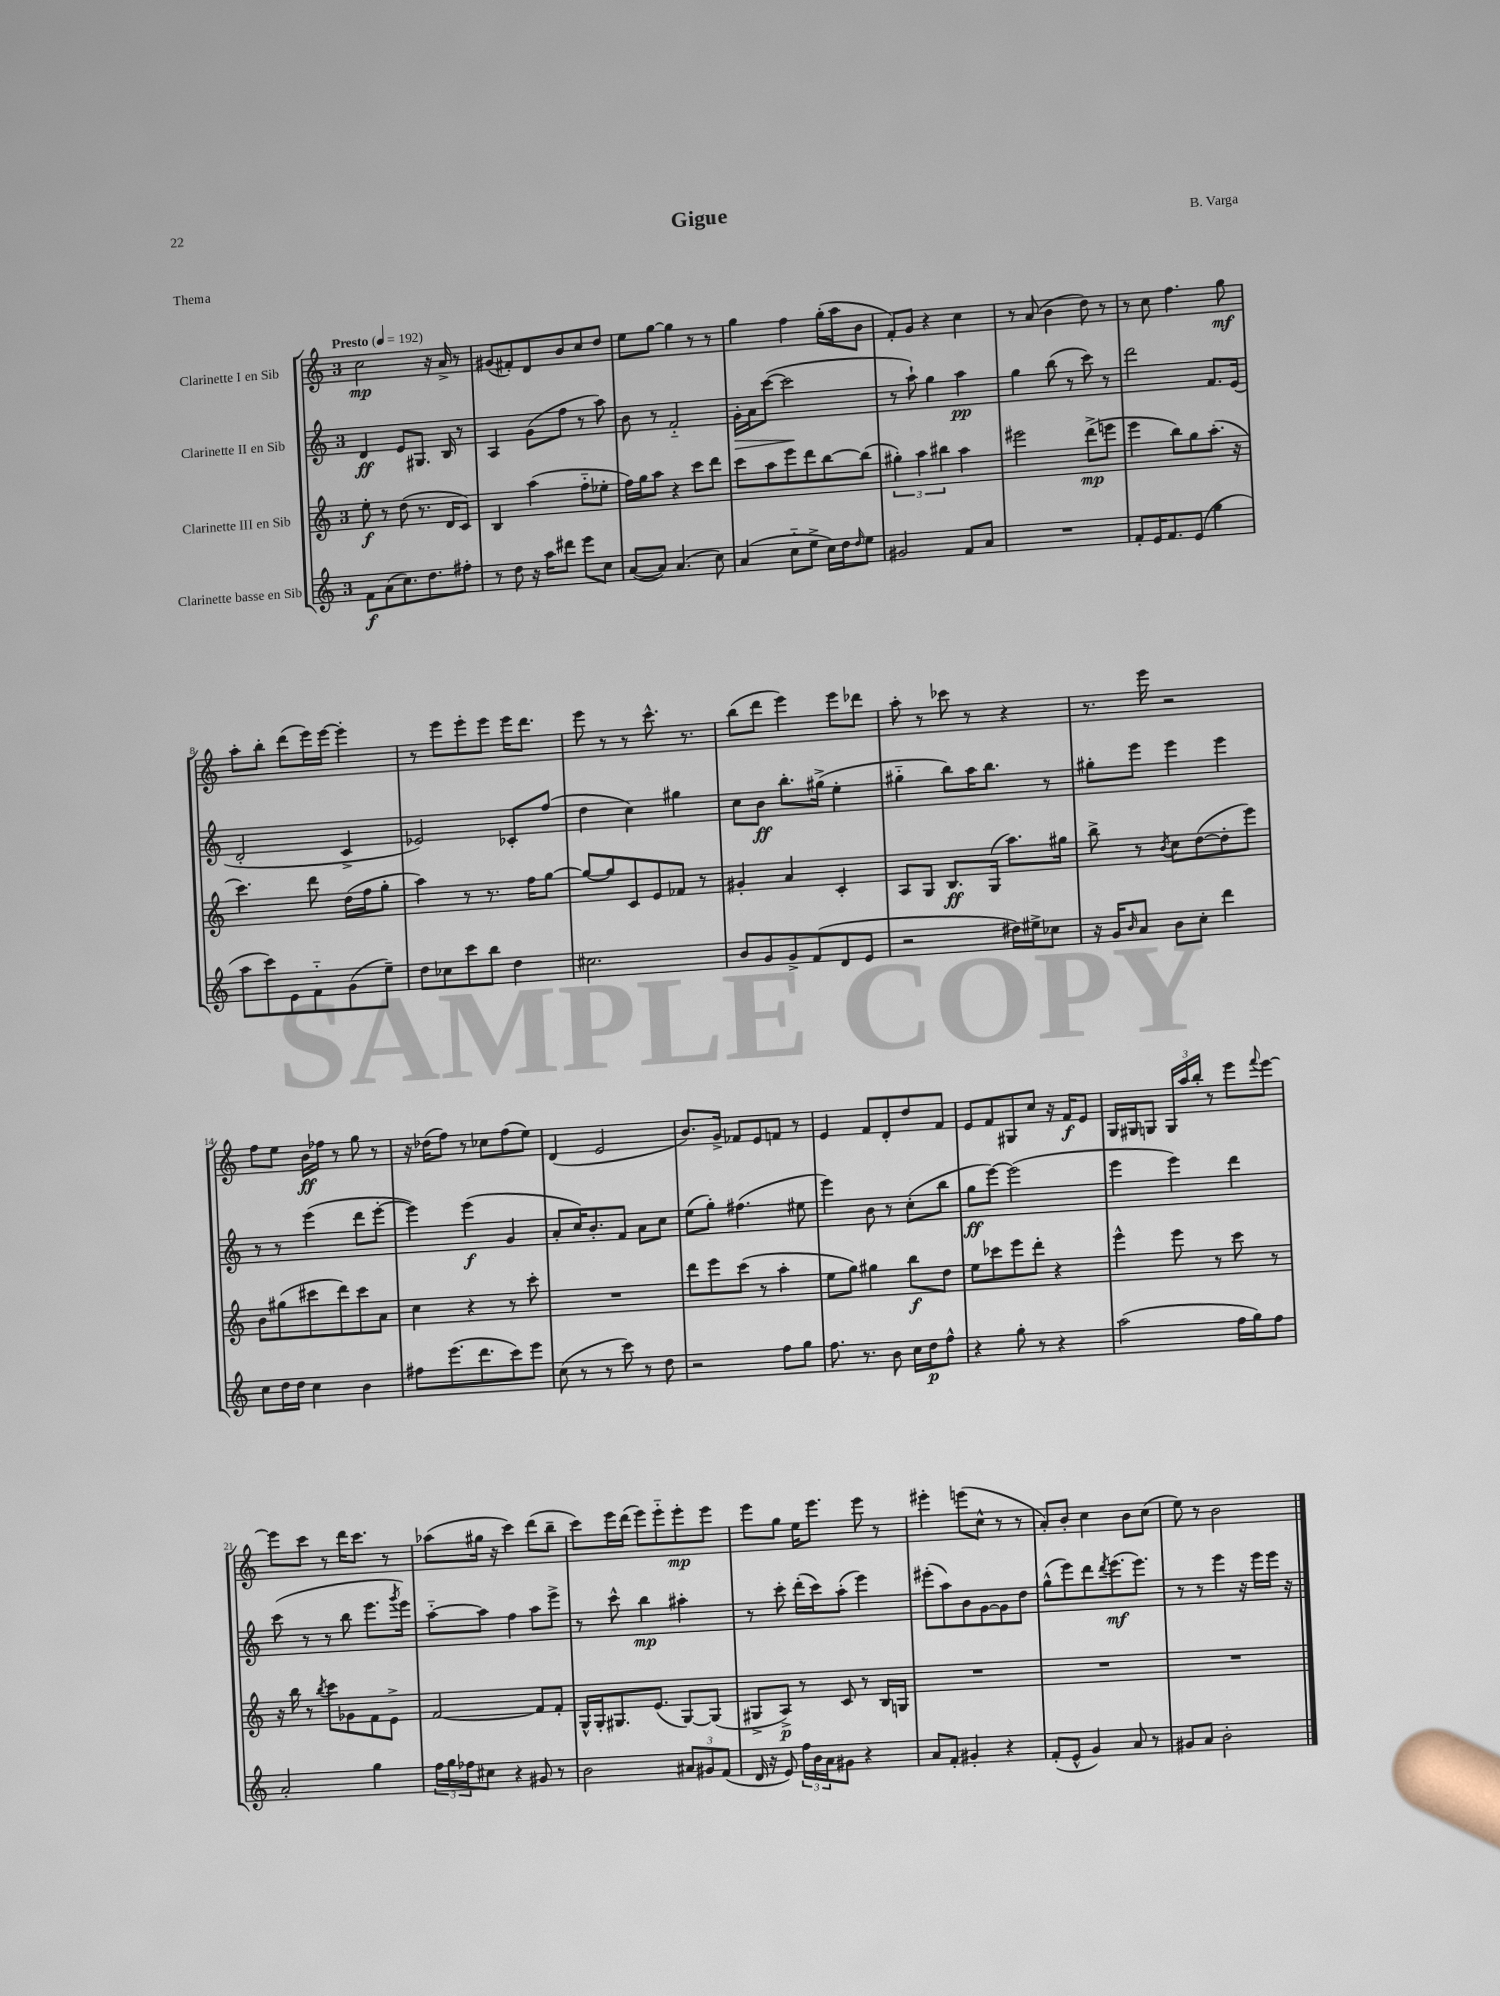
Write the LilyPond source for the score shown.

\header { title = "Gigue" composer = "B. Varga" piece = "Thema" }
<<
\new StaffGroup <<
\new Staff = "s0" \with { instrumentName = "Clarinette I en Sib" } {
    \clef treble \key c \major \once \override Staff.TimeSignature.style = #'single-digit \time 3/4 \tempo "Presto" 4 = 192
    c''2\mp r16 a'16-> r8 |
    gis'8( fis'8-.) d'8 b'8 c''8 d''8 |
    e''8 g''8~ g''4 r8 r8 |
    g''4 f''4 g''16-.( a''16 b'8 |
    f'8-.) g'8 r4 c''4 |
    r8 a'8( b'4 d''8) r8 |
    r8 c''8 f''4. g''8\mf |
    a''8-. b''8-. d'''8( e'''16) e'''16~ e'''4-. |
    r8 e'''8 e'''8-. e'''8 e'''16 d'''8. |
    e'''8 r8 r8 c'''8.-^ r8. |
    b''8( d'''8 e'''4) e'''8 des'''8 |
    a''8-. r8 ces'''8 r8 r4 |
    r8. e'''16 r2 |
    f''8 e''8 b'16\ff fes''16 r8 g''8 r8 |
    r16 des''16( f''8) r8 ces''8 f''8( e''8) |
    d'4( e'2 |
    b'8.) g'16-> fes'8 e'8 f'8 r8 |
    e'4 f'8 d'8-. d''8 f'8 |
    e'8 f'8 gis8 c''8 r16 f'16\f e'8 |
    g16 gis16 g8 \tuplet 3/2 { g16 a''16 b''16-. } r8 e'''8 \appoggiatura { f'''8 } e'''8~ |
    e'''8 c'''8 r8 d'''16 c'''8. r8 |
    aes''8( gis''16 r16 c'''4) d'''8( b''8-- |
    c'''8) e'''16 d'''16( e'''8) e'''8-_ e'''8-.\mp e'''8 |
    e'''8 g''8 e''16 e'''8. e'''8 r8 |
    eis'''4-. e'''8( c''8-^ r8 r8 |
    a'8-.) b'8-. c''4 b'8 c''8( |
    e''8) r8 b'2 \bar "|." |
}
\new Staff = "s1" \with { instrumentName = "Clarinette II en Sib" } {
    \clef treble \key c \major \once \override Staff.TimeSignature.style = #'single-digit \time 3/4
    d'4\ff e'8 gis8. b16 r8 |
    a4 g'8( f''8 r8 a''8) |
    b'8 r8 f'2-_ |
    g'16-.\> a'16 c'''8~( c'''2\! |
    r8 a''8-!) g''4 a''4\pp |
    g''4 b''8( r8 c'''8) r8 |
    d'''2 f'8. e'16( |
    d'2-. c'4-> |
    ees'2) ces'8-. f''8( |
    d''4 c''4) gis''4 |
    c''8 b'8\ff b''8.-. gis''16->( e''4-. |
    gis''4-_ b''8) a''16 b''8. r8 |
    gis''8-. e'''8 e'''4 e'''4 |
    r8 r8 e'''4( d'''8 e'''8~-. |
    e'''4) e'''4\f( g'4 |
    a'8-. c''16) b'8.-. f'8 a'8 c''8 |
    e''8( g''8-.) fis''4.( eis''8 |
    e'''4) b'8 r8 c''8-.( b''8 |
    g''8\ff e'''8~) e'''2( |
    e'''4 e'''4) d'''4 |
    c'''8( r8 r8 b''8 e'''8. \acciaccatura { g'''8 } e'''16) |
    a''8~-_ a''8 f''4 a''8 e'''8-> |
    r8 c'''8-^ b''4\mp ais''4-. |
    r8 c'''8-. d'''16-.( c'''16) a''8-.( e'''4) |
    eis'''8-.( a''8) b'8 g'8~ g'8 d''8 |
    g''8-^( e'''8) d'''8 \acciaccatura { d'''8 } e'''8.\mf( e'''8.) |
    r8 r8 e'''4 r16 e'''16 e'''16 r16 \bar "|." |
}
\new Staff = "s2" \with { instrumentName = "Clarinette III en Sib" } {
    \clef treble \key c \major \once \override Staff.TimeSignature.style = #'single-digit \time 3/4
    e''8-.\f r8 d''8( r8. d'16 c'8) |
    b4 a''4( f''8-_ ees''8-. |
    f''16) g''16 a''8 r4 c'''8 d'''8 |
    c'''8 a''8 e'''8 d'''8 b''8~ b''8( |
    \tuplet 3/2 { gis''4-.) a''4 bis''4 } a''4 |
    eis'''2 d'''8->\mp( e'''8 |
    e'''4 b''8) g''8 a''8.-.( r16 |
    c'''4.) d'''8 d''16( f''16 g''8-. |
    a''4) r8 r8. f''16 g''8~ |
    g''8~ g''8 c'8 e'8 fes'8 r8 |
    gis'4-. a'4 c'4-. |
    a8 g8 b8.\ff g16( a''8.) gis''16 |
    b''8-> r8 \acciaccatura { b'8 } c''8 d''8~( d''8-. e'''8) |
    b'8 gis''8( cis'''8 d'''8) cis'''8 a'8 |
    c''4 r4 r8 c'''8-. |
    R2. |
    d'''8 e'''8 c'''8( r8 a''4-. |
    e''8 g''8) gis''4 b''8\f d''8 |
    e''8 ces'''8 e'''8 d'''8-. r4 |
    e'''4-^ e'''8 r8 c'''8 r8 |
    r16 b''16 r8 \acciaccatura { b''8 } c'''8 ges'8 f'8 e'8-> |
    f'2~ f'8 f'8-. |
    g16-^ g16-. gis8. e'8.( gis8~) gis8( |
    gis8-> a8->\p) r8 c'8 r8 b16 g16 |
    R2. |
    R2. |
    R2. \bar "|." |
}
\new Staff = "s3" \with { instrumentName = "Clarinette basse en Sib" } {
    \clef treble \key c \major \once \override Staff.TimeSignature.style = #'single-digit \time 3/4
    f'8\f a'8( c''8.) d''8. fis''8-. |
    r8 d''8 r16 a''16 dis'''8 e'''8 c''8 |
    a'8~( a'8) a'4.( c''8) |
    a'4( c''8-_ e''8-> c''16) d''16 \grace { d''16 } e''8 |
    gis'2 f'8 a'8 |
    R2. |
    f'8-. e'16 f'8. e'8( g''4 |
    a''8 c'''8) e'8 f'8-_ g'8( e''8--) |
    d''8 ces''8 c'''8 b''8 d''4 |
    cis''2. |
    b'8 g'8 g'8-> f'8( d'8 e'8 |
    r2 dis''16) eis''16-> ces''8 |
    r16 g'16 \grace { b'16 } a'8 b'8 c''8-. d'''4 |
    c''8 d''16 d''16 c''4 b'4 |
    fis''8 e'''8.( d'''8. c'''8) e'''8 |
    c''8( r8 r8 c'''8) r8 d''8 |
    r2 f''8 g''8 |
    f''8. r8. b'8 c''16 d''16\p f''8-^ |
    r4 g''8-. r8 r4 |
    a''2( f''16 g''16) f''8 |
    a'2-. g''4 |
    \tuplet 3/2 { f''16 g''16 fes''16 } cis''8 r4 gis'8 r8 |
    b'2 \tuplet 3/2 { ais'8 gis'8 f'8( } |
    d'16 r16 e'8) \tuplet 3/2 { f''16 b'16 a'16 } gis'8 r4 |
    a'8 f'8-. gis'4-. r4 |
    f'8-.( e'8-^ g'4) a'8 r8 |
    gis'8 a'8 b'2-. \bar "|." |
}
>>
>>
